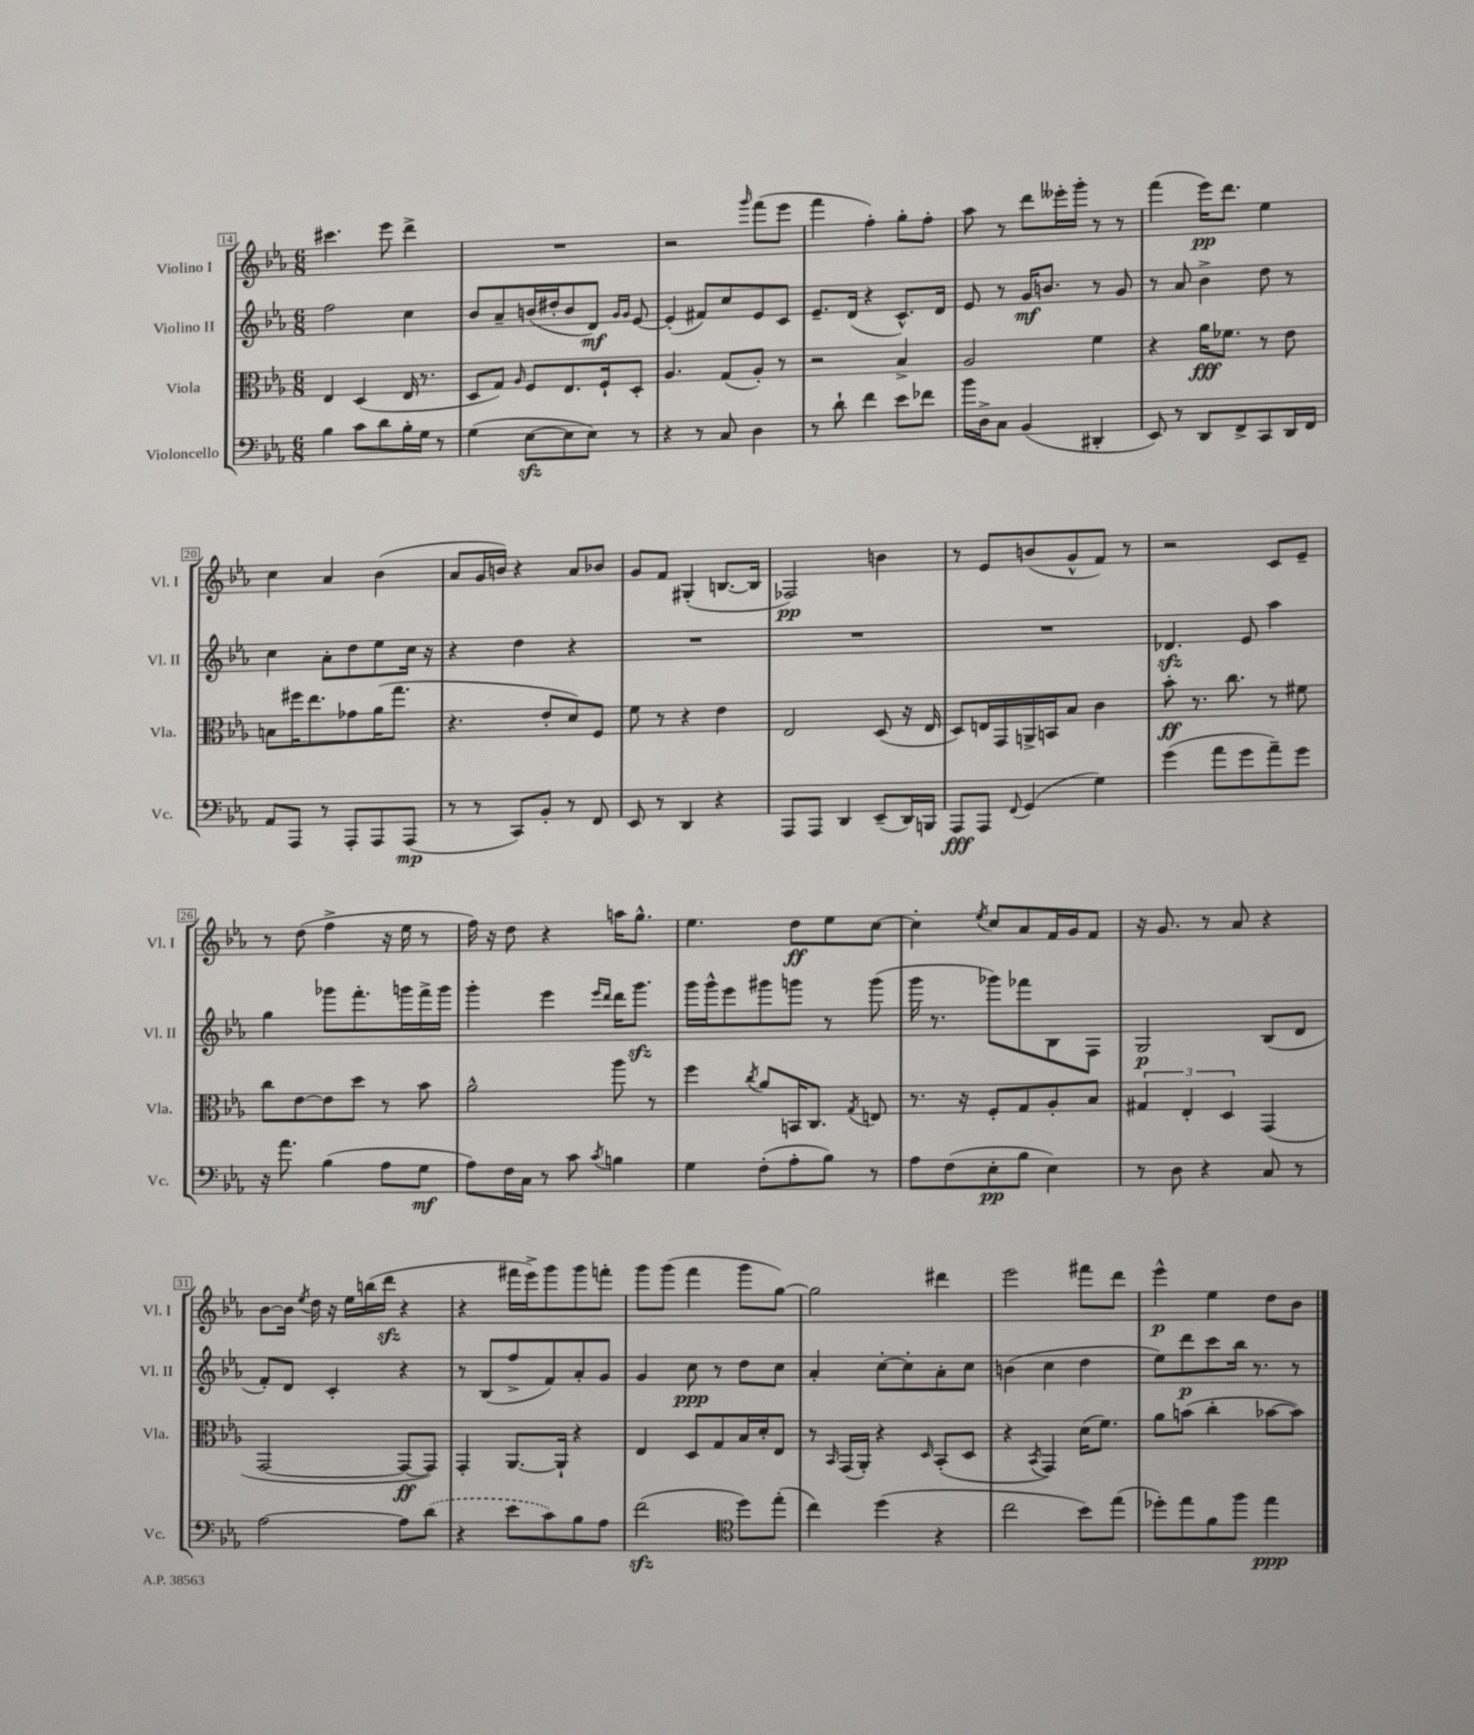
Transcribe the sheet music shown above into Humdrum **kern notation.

**kern	**dynam	**kern	**dynam	**kern	**dynam	**kern	**dynam
*part4	*part4	*part3	*part3	*part2	*part2	*part1	*part1
*staff4	*staff4	*staff3	*staff3	*staff2	*staff2	*staff1	*staff1
*I"Violoncello	*	*I"Viola	*	*I"Violino II	*	*I"Violino I	*
*I'Vc.	*	*I'Vla.	*	*I'Vl. II	*	*I'Vl. I	*
*clefF4	*	*clefC3	*	*clefG2	*	*clefG2	*
*k[b-e-a-]	*	*k[b-e-a-]	*	*k[b-e-a-]	*	*k[b-e-a-]	*
*M6/8	*	*M6/8	*	*M6/8	*	*M6/8	*
=14	=14	=14	=14	=14	=14	=14	=14
4B-\	.	4E-/	.	2ff\	.	4.ccc#X\	.
8c\L	.	(4D/	.	.	.	.	.
8d\	.	.	.	.	.	8eee-\	.
16B-'\L	.	16E-/	.	4cc\	.	4ddd^\	.
16G\JJ	.	8.r	.	.	.	.	.
8r	.	.	.	.	.	.	.
=15	=15	=15	=15	=15	=15	=15	=15
(4G\	.	8D/L	.	8b-/L	.	2.r	.
.	.	8G/J)	.	8a-~/	.	.	.
.	.	16qqA-/	.	.	.	.	.
[8E-zz\L	.	8F/L	.	(16bn/L	.	.	.
.	.	.	.	16dd#X'/J	.	.	.
8E-\]	.	8.E-/	.	8b/	.	.	.
8E-\J)	.	.	.	8d/J)	mf	.	.
.	.	16F`/k	.	.	.	.	.
.	.	.	.	16qqg/LL	.	.	.
.	.	.	.	16qqg/JJ	.	.	.
8r	.	8D'/J	.	[8e-/	.	.	.
=16	=16	=16	=16	=16	=16	=16	=16
4r	.	4.A-/	.	(4e-'/]	.	2r	.
8r	.	.	.	8f#X/L)	.	.	.
8C/	.	(8G/L	.	8cc/	.	.	.
.	.	.	.	.	.	16qqggg/	.
4D\	.	8A-'/J)	.	8e-/	.	(8fff\L	.
.	.	8r	.	8c/J	.	8eee-\J	.
=17	=17	=17	=17	=17	=17	=17	=17
8r	.	2r	.	8.e-~/L	.	4fff\	.
8d`\	.	.	.	.	.	.	.
.	.	.	.	(16d/Jk	.	.	.
4f\	.	.	.	4r	.	4ff'\)	.
8e-\L	.	4B-^/	.	8.c^^/L)	.	8gg'\L	.
8f-X\J	.	.	.	.	.	8ff'\J	.
.	.	.	.	16d/Jk	.	.	.
=18	=18	=18	=18	=18	=18	=18	=18
16b-\LL	.	2A-/	.	8e-/	.	8aa-\	.
16D^\J	.	.	.	.	.	.	.
8C\J	.	.	.	8r	.	8r	.
(4BB-/	.	.	.	16g/KL	mf	8ddd\L	.
.	.	.	.	8.bn/J	.	.	.
.	.	.	.	.	.	16eee--X'\L	.
.	.	.	.	.	.	16ggg'\JJ	.
4DD#X'/	.	4f\	.	8r	.	8r	.
.	.	.	.	8g/	.	8r	.
=19	=19	=19	=19	=19	=19	=19	=19
8EE-/)	.	4r	.	8r	.	(4fff\	.
8r	.	.	.	8a-/	.	.	.
8DD/L	.	16a-\KL	fff	4b-^\	.	16eee-\KL)	pp
.	.	8.f-X\J	.	.	.	8.ddd\J	.
8FF^/	.	.	.	.	.	.	.
8CC/	.	8r	.	8dd\	.	4ee-\	.
16DD/L	.	8e-\	.	8r	.	.	.
16FF/JJ	.	.	.	.	.	.	.
!!LO:LB:g=z
=20	=20	=20	=20	=20	=20	=20	=20
8AA-/L	.	8Bn\L	.	4cc\	.	4cc\	.
8AAA-/J	.	16ff#X\K	.	.	.	.	.
.	.	8.ee-\	.	.	.	.	.
8r	.	.	.	8a-'\L	.	4a-/	.
8AAA-'/L	.	8g-X\	.	8dd\	.	.	.
8AAA-/	.	(16a-\K	.	8ee-\	.	(4b-\	.
.	.	8.gg\J	.	.	.	.	.
(8AAA-/J	mp	.	.	16cc\Jk	.	.	.
.	.	.	.	16r	.	.	.
=21	=21	=21	=21	=21	=21	=21	=21
8r	.	4.r	.	4r	.	8a-/L	.
8r	.	.	.	.	.	16g/L	.
.	.	.	.	.	.	16bn/JJ)	.
8CC/L)	.	.	.	4dd\	.	4r	.
8BB-'/J	.	8e-'/L	.	.	.	.	.
8r	.	8d/)	.	4r	.	8a-/L	.
8FF/	.	8F/J	.	.	.	8b-X/J	.
=22	=22	=22	=22	=22	=22	=22	=22
8EE-/	.	8f\	.	2.r	.	8g/L	.
8r	.	8r	.	.	.	8f/J	.
4DD/	.	4r	.	.	.	(4G#X'/	.
4r	.	4e-\	.	.	.	[8.Bn/L	.
.	.	.	.	.	.	16B/Jk]	.
=23	=23	=23	=23	=23	=23	=23	=23
8AAA-/L	.	2E-/	.	2.r	.	2F-X/)	pp
8AAA-/J	.	.	.	.	.	.	.
4DD/	.	.	.	.	.	.	.
(8EE-~/L	.	(8D/	.	.	.	4bn\	.
16DD/L)	.	16r	.	.	.	.	.
16BBBn/JJ	.	16E-/	.	.	.	.	.
=24	=24	=24	=24	=24	=24	=24	=24
8AAA-/L	fff	8D/L)	.	2.r	.	8r	.
8AAA-/J	.	16En/L	.	.	.	8e-/L	.
.	.	16GG/	.	.	.	.	.
8qqFF/	.	.	.	.	.	.	.
(4GG/	.	16AAn^/	.	.	.	(8bn/	.
.	.	16BBn/J	.	.	.	.	.
.	.	8B-/J	.	.	.	8g^^/	.
4G\)	.	4c\	.	.	.	8f/J)	.
.	.	.	.	.	.	8r	.
=25	=25	=25	=25	=25	=25	=25	=25
(4g\	.	8b-'\	ff	4.d-Xzz/	.	2r	.
.	.	8.r	.	.	.	.	.
8a-\L	.	.	.	.	.	.	.
.	.	8.cc\	.	.	.	.	.
8g\	.	.	.	8e-/	.	.	.
8a-~\)	.	8r	.	4aa-\	.	8c/L	.
8g\J	.	8f#X\	.	.	.	8e-~/J	.
!!LO:LB:g=z
=26	=26	=26	=26	=26	=26	=26	=26
16r	.	8cc\L	.	4gg\	.	8r	.
8.a-\	.	.	.	.	.	.	.
.	.	[8e-\	.	.	.	(8dd\	.
(4B-\	.	8e-\]	.	8ggg-X\L	.	4ff^\	.
.	.	8dd\J	.	8.fff'\	.	.	.
8A-\L	.	8r	.	.	.	16r	.
.	.	.	.	16gggn\L	.	16ee-\	.
8G\J	mf	8b-\	.	16fff^\	.	8r	.
.	.	.	.	16ggg\JJ	.	.	.
=27	=27	=27	=27	=27	=27	=27	=27
8A-\L)	.	2a-^^\	.	4ggg'\	.	16ff\)	.
.	.	.	.	.	.	16r	.
16F\L	.	.	.	.	.	8dd\	.
16C\JJ	.	.	.	.	.	.	.
8r	.	.	.	4eee-\	.	4r	.
8c\	.	.	.	.	.	.	.
.	.	.	.	16qqeee-/LL	.	.	.
8qc/	.	.	.	16qqddd/JJ	.	.	.
4Bn\	.	8aa-\	.	16ddd\KL	.	16aan\KL	.
.	.	.	.	8.gggzz\J	.	8.gg^^\J	.
.	.	8r	.	.	.	.	.
=28	=28	=28	=28	=28	=28	=28	=28
4G\	.	4ff\	.	16ggg\LL	.	4.ee-\	.
.	.	.	.	16ggg^^\J	.	.	.
.	.	.	.	8eee-\	.	.	.
.	.	8qcc/	.	.	.	.	.
(8F'\L	.	8a-/L	.	8ggg#X\	.	.	.
8A-'\	.	16BBn/K	.	8gggn\J	.	8dd\L	ff
.	.	8.C/J	.	.	.	.	.
8B-\J)	.	.	.	8r	.	8ee-\	.
.	.	8qG/	.	.	.	.	.
8r	.	8En/	.	(8ggg\	.	[8cc\J	.
=29	=29	=29	=29	=29	=29	=29	=29
8A-\L	.	8.r	.	16ggg\	.	4cc'\]	.
.	.	.	.	8.r	.	.	.
(8F\	.	.	.	.	.	.	.
.	.	16r	.	.	.	.	.
.	.	.	.	.	.	8qee-/	.
8E-'\	pp	8F'/L	.	8ggg-X\L)	.	8cc/L	.
8B-\J	.	8G/	.	8fff-X\	.	8a-/	.
4E-\)	.	8A-'/	.	8B-\	.	16f/L	.
.	.	.	.	.	.	16g/J	.
.	.	8B-/J	.	8F\J	.	8f/J	.
=30	=30	=30	=30	=30	=30	=30	=30
8r	.	6G#X/	.	2G/	p	16r	.
.	.	.	.	.	.	8.g/	.
8D\	.	.	.	.	.	.	.
.	.	6E-'/	.	.	.	.	.
4r	.	.	.	.	.	8r	.
.	.	6D/	.	.	.	.	.
.	.	.	.	.	.	8a-/	.
8C/	.	(4GG/	.	(8B-/L	.	4r	.
8r	.	.	.	8d/J	.	.	.
!!LO:LB:g=z
=31	=31	=31	=31	=31	=31	=31	=31
[2A-\	.	[2GG/	.	8f'/L)	.	[8b-\L	.
.	.	.	.	8d/J	.	16b-\Jk]	.
.	.	.	.	.	.	8qee-/	.
.	.	.	.	.	.	16dd\	.
.	.	.	.	4c'/	.	16r	.
.	.	.	.	.	.	16ee-\LL	.
.	.	.	.	.	.	(16bbn\	.
.	.	.	.	.	.	16dddzz\JJ	.
8A-\L]	.	8GG/L_	ff	4r	.	4r	.
(8d\J	.	8GG/J])	.	.	.	.	.
=32	=32	=32	=32	=32	=32	=32	=32
4r	.	4GG'/	.	8r	.	4r	.
.	.	.	.	(8B-/L	.	.	.
8e-\L	.	[8.AA-/L	.	8ff^/	.	16fff#X\LL	.
.	.	.	.	.	.	16eee-^\J)	.
8c\)	.	.	.	8f/)	.	8ggg\	.
.	.	16AA-`/Jk]	.	.	.	.	.
8B-\	.	4r	.	8a-'/	.	8ggg\	.
8A-\J	.	.	.	8g/J	.	8fffn'\J	.
=33	=33	=33	=33	=33	=33	=33	=33
(2fzz\	.	4E-/	.	4g/	.	8ggg\L	.
.	.	.	.	.	.	(8ggg\J	.
.	.	8D/L	.	8cc\	ppp	4fff\	.
.	.	8G/	.	8r	.	.	.
*clefC4	*	*	*	*	*	*	*
8dd\L)	.	16B-/L	.	8dd\L	.	8ggg\L	.
.	.	16d'/J	.	.	.	.	.
(8ee-'\J	.	8E-/J	.	8cc\J	.	[8gg\J)	.
=34	=34	=34	=34	=34	=34	=34	=34
4cc\)	.	8r	.	4a-'/	.	2gg\]	.
.	.	16qqBB-/	.	.	.	.	.
.	.	(16GG/LL	.	.	.	.	.
.	.	16AA-'/JJ)	.	.	.	.	.
(4dd\	.	4r	.	[8cc'\L	.	.	.
.	.	.	.	8cc'\]	.	.	.
.	.	16qqD/	.	.	.	.	.
4r	.	(8BB-'/L	.	8a-'\	.	4ddd#X\	.
.	.	8D/J	.	8cc\J	.	.	.
=35	=35	=35	=35	=35	=35	=35	=35
2cc\	.	4r	.	(4bn\	.	2eee-\	.
.	.	8qBB-/	.	.	.	.	.
.	.	4GG/)	.	4cc\	.	.	.
8b-\L)	.	(16d\KL	.	4dd\	.	8fff#X\L	.
.	.	8.f\J)	.	.	.	.	.
(8ee-\J	.	.	.	.	.	8ddd\J	.
=36	=36	=36	=36	=36	=36	=36	=36
8dd-X'\L)	.	8a-\L	.	8ee-\L)	.	4eee-^^\	p
8ee-\	.	(8bn\J	.	8ddd\	p	.	.
8f\	.	4cc'\	.	8ccc\	.	4ee-\	.
8ff\J	.	.	.	16bb-\Jk	.	.	.
.	.	.	.	8.r	.	.	.
4ee-\	ppp	[8b-X\L	.	.	.	8dd\L	.
.	.	8b-\J])	.	8r	.	8b-\J	.
==	==	==	==	==	==	==	==
*-	*-	*-	*-	*-	*-	*-	*-
